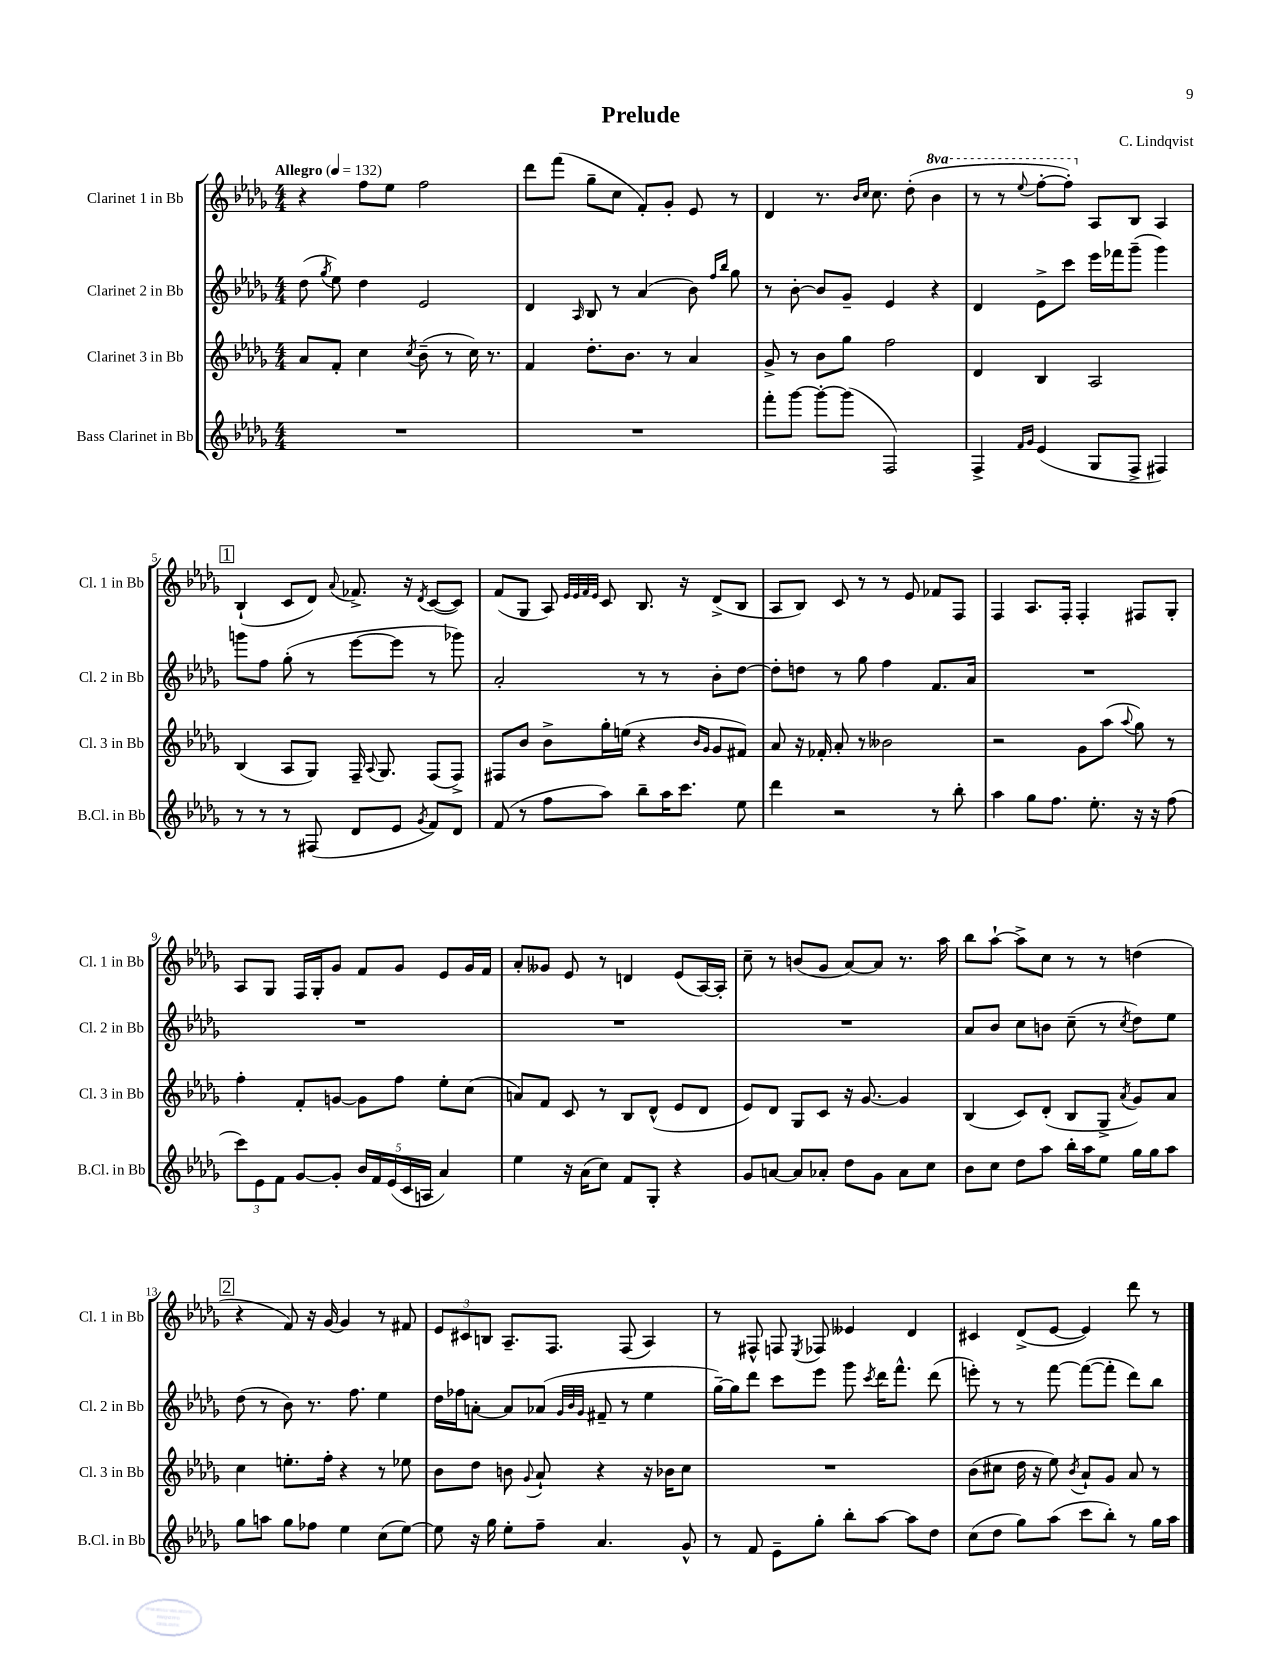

**kern	**kern	**kern	**kern
*staff4	*staff3	*staff2	*staff1
*clefG2	*clefG2	*clefG2	*clefG2
*k[b-e-a-d-g-]	*k[b-e-a-d-g-]	*k[b-e-a-d-g-]	*k[b-e-a-d-g-]
*M4/4	*M4/4	*M4/4	*M4/4
*MM132	*MM132	*MM132	*MM132
1r	8a-	(8dd-	4r
.	.	8qgg-	.
.	8f'	8ee-)	.
.	4cc	4dd-	8ff
.	.	.	8ee-
.	8qcc	.	.
.	(8b-~	2e-	2ff
.	8r	.	.
.	16cc)	.	.
.	8.r	.	.
=	=	=	=
1r	4f	4d-	8ddd-
.	.	.	(8fff
.	.	16qqA-	.
.	8.dd-'	8B-	8gg-~
.	.	8r	8cc
.	8.b-	.	.
.	.	(4a-	8f')
.	8r	.	8g-'
.	4a-	8b-)	8e-
.	.	16qqff	.
.	.	16qqbb-	.
.	.	8gg-	8r
=	=	=	=
8fff'	8g-^	8r	4d-
[8ggg-	8r	[8b-'	.
8ggg-'_	8b-	8b-]	8.r
(8ggg-]	8gg-	8g-~	.
.	.	.	16qqb-
.	.	.	16qqcc
.	.	.	8.cc
2F)	2ff	4e-	.
.	.	.	(8dd-'
.	.	4r	4bb-
=	=	=	=
4F^	4d-	4d-	8r
.	.	.	8r
16qqf	.	.	.
16qqg-	.	.	8qqeee-
(4e-	4B-	8e-^	[8fff'
.	.	8ccc	8fff'])
8G-	2A-	16eee-	8A-
.	.	16fff-	.
8F^	.	(8ggg-~	8B-
4F#)	.	4ggg-)	4A-
=	=	=	=
8r	(4B-	8ggg	(4B-`
8r	.	8ff	.
8r	8A-	(8gg-'	8c
(8F#	8G-)	8r	8d-)
.	.	.	8qqa-
8d-	16F~	[8eee-	8.f-^
.	8qqA-	.	.
.	8.G-	.	.
8e-	.	8eee-]	.
.	.	.	16r
8qg-	.	.	8qd-
8f)	(8F	8r	([8c
8d-	8F^)	8ggg-)	8c])
=	=	=	=
(8f	8F#	2a-'	(8f
8r	8b-	.	8G-
8ff	8b-^	.	8A-)
.	.	.	32qqe-
.	.	.	32qqe-
.	.	.	32qqf
.	.	.	32qqe-
8aa-)	16gg-'	.	8c
.	(16ee	.	.
8bb-~	4r	8r	8.B-
16aa-	.	8r	.
8.ccc	.	.	16r
.	16qqb-	.	.
.	16qqg-	.	.
.	8g-	8b-'	(8d-^
8ee-	8f#)	[8dd-	8B-
=	=	=	=
4ddd-	8a-	8dd-']	8A-
.	16r	8dd	8B-)
.	16f-'	.	.
2r	8a-'	8r	8c
.	8r	8gg-	8r
.	2b--	4ff	8r
.	.	.	8e-
8r	.	8.f	8f-
8bb-'	.	.	8F
.	.	16a-	.
=	=	=	=
4aa-	2r	1r	4F
8gg-	.	.	8.A-
8.ff	.	.	.
.	.	.	16F'
.	8g-	.	4F'
8.ee-'	.	.	.
.	(8aa-	.	.
.	8qqaa-	.	.
16r	8gg-)	.	8F#
16r	.	.	.
(8ff	8r	.	8G-'
=	=	=	=
12ccc)	4ff'	1r	8A-
12e-	.	.	.
.	.	.	8G-
12f	.	.	.
[8g-	8f'	.	16F
.	.	.	16G-'
8g-']	[8g	.	8g-
20b-	8g]	.	8f
20f	.	.	.
(20e-	.	.	.
.	8ff	.	8g-
20c	.	.	.
20A	.	.	.
4a-)	8ee-'	.	8e-
.	(8cc	.	16g-
.	.	.	16f
=	=	=	=
4ee-	8a)	1r	8a-'
.	8f	.	8g--
16r	8c	.	8e-
(16a-	.	.	.
8cc)	8r	.	8r
8f	8B-	.	4d
8G-'	(8d-^^	.	.
4r	8e-	.	(8e-
.	8d-	.	[16A-)
.	.	.	16A-']
=	=	=	=
8g-	8e-)	1r	8cc~
[8a	8d-	.	8r
8a]	8G-	.	(8b
8a-'	8c	.	8g-
8dd-	16r	.	[8a-)
.	[8.g-	.	.
8g-	.	.	8a-]
8a-	4g-]	.	8.r
8cc	.	.	.
.	.	.	16aa-
=	=	=	=
8b-	(4B-	8a-	8bb-
8cc	.	8b-	[8aa-`
8dd-	8c)	8cc	8aa-^]
8aa-	(8d-'	8b	8cc
16bb-'	8B-	(8cc~	8r
16aa-	.	.	.
8ee-	8G-^	8r	8r
.	8qa-	8qcc	.
16gg-	8g-)	8dd-)	(4dd
16gg-	.	.	.
8aa-	8a-	8ee-	.
=	=	=	=
8gg-	4cc	(8dd-	4r
8aa	.	8r	.
8gg-	8.ee'	8b-)	8f)
8ff-	.	8.r	16r
.	16ff'	.	[16g-
4ee-	4r	.	4g-]
.	.	8.ff	.
(8cc	8r	4ee-	8r
[8ee-)	8ee-	.	8f#
=	=	=	=
8ee-]	8b-	16dd-	12e-
.	.	16ff-	.
.	.	.	12c#
16r	8dd-	[8a'	.
.	.	.	12B
16gg-	.	.	.
8ee-'	8b	8a]	8.A-~
.	8qqg-	.	.
8ff~	8a-`	(8a-	.
.	.	.	8.F
.	.	32qqg-	.
.	.	32qqb-	.
.	.	32qqg-	.
4.a-	4r	8f#~	.
.	.	8r	(8F
.	16r	4ee-	4A-)
.	16b-	.	.
8g-^^	8cc	.	.
=	=	=	=
8r	1r	[16gg-~)	8r
.	.	16gg-]	.
8f	.	8ddd-	8F#^^
8e-~	.	8ccc	8F
.	.	.	8qE-
8gg-'	.	8eee-	8F-
8bb-'	.	8ggg-	4e--
.	.	8qccc	.
[8aa-	.	16ddd-	.
.	.	8.fff^^	.
8aa-]	.	.	4d-
8dd-	.	(8ddd-	.
=	=	=	=
(8cc	(8b-	8eee')	4c#
8dd-	8cc#	8r	.
8gg-)	16dd-	8r	(8d-^
.	16r	.	.
(8aa-	8ee-)	[8fff	[8e-
.	8qb-	.	.
8ccc	8a-`	(8fff_	4e-])
8bb-')	8g-	8fff']	.
8r	8a-	8ddd-)	8ddd-
16gg-	8r	8bb-	8r
16aa-	.	.	.
==	==	==	==
*-	*-	*-	*-
